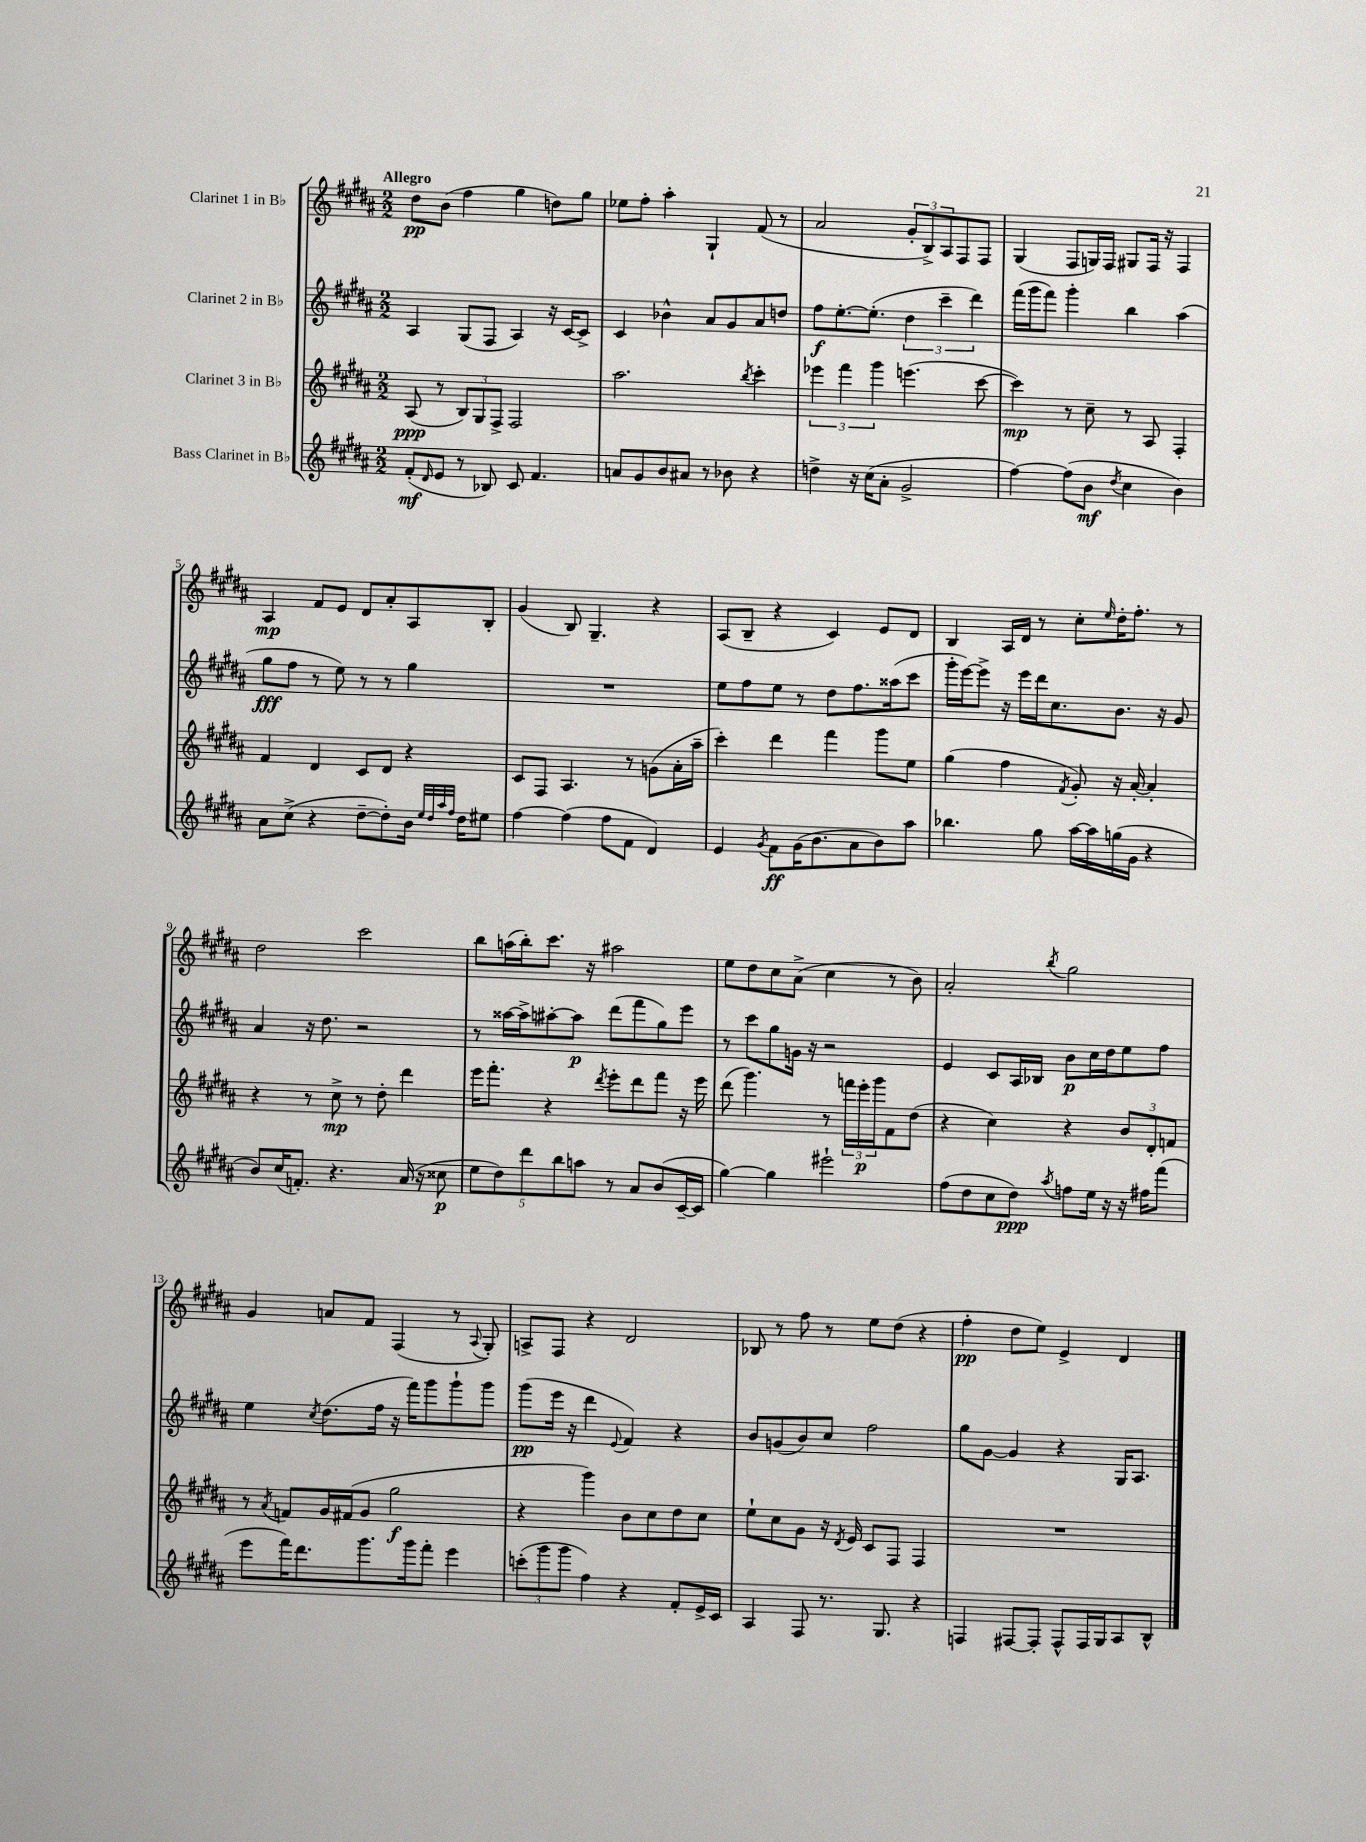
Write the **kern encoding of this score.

**kern	**dynam	**kern	**dynam	**kern	**dynam	**kern	**dynam
*part4	*part4	*part3	*part3	*part2	*part2	*part1	*part1
*staff4	*staff4	*staff3	*staff3	*staff2	*staff2	*staff1	*staff1
*I"Bass Clarinet in B♭	*	*I"Clarinet 3 in B♭	*	*I"Clarinet 2 in B♭	*	*I"Clarinet 1 in B♭	*
*clefG2	*	*clefG2	*	*clefG2	*	*clefG2	*
*k[f#c#g#d#a#]	*	*k[f#c#g#d#a#]	*	*k[f#c#g#d#a#]	*	*k[f#c#g#d#a#]	*
*M2/2	*	*M2/2	*	*M2/2	*	*M2/2	*
=1	=1	=1	=1	=1	=1	=1	=1
!	!	!	!	!	!	!LO:TX:a:B:t=Allegro	!
(8f#'/L	mf	(8A#/	ppp	4A#/	.	8dd#\L	pp
16qqd#/	.	.	.	.	.	.	.
8e/J	.	8r	.	.	.	(8b\J	.
8r	.	12B/L)	.	(8G#/L	.	4ff#\	.
.	.	12G#/	.	.	.	.	.
8B-X/)	.	.	.	8F#/J	.	.	.
.	.	12F#^/J	.	.	.	.	.
8c#/	.	2F#/	.	4A#/)	.	4gg#\	.
4.f#/	.	.	.	.	.	.	.
.	.	.	.	16r	.	8ddn\L)	.
.	.	.	.	[16c#/KL	.	.	.
.	.	.	.	8c#^/J]	.	8gg#\J	.
=2	=2	=2	=2	=2	=2	=2	=2
8an/L	.	2.aa#\	.	4c#/	.	8ee-X\L	.
8g#/	.	.	.	.	.	8ff#'\J	.
8b/	.	.	.	4b-X^^\	.	4aa#'\	.
8a#X/J	.	.	.	.	.	.	.
8r	.	.	.	8a#/L	.	4G#`/	.
8b-X\	.	.	.	8g#/	.	.	.
.	.	8qbb/	.	.	.	.	.
4r	.	4ccc#'\	.	8a#/	.	(8f#/	.
.	.	.	.	8ddn/J	.	8r	.
=3	=3	=3	=3	=3	=3	=3	=3
4ddn^\	.	6eee-X\	.	8ff#\L	f	2a#/	.
.	.	.	.	[8.ee'\	.	.	.
.	.	6fff#\	.	.	.	.	.
16r	.	.	.	.	.	.	.
(16cc#\KL	.	.	.	(8.ee'\J]	.	.	.
.	.	6ggg#\	.	.	.	.	.
8a#'\J	.	.	.	.	.	.	.
2g#^/	.	(4.eeen\	.	6dd#\	.	12g#'/L	.
.	.	.	.	.	.	12B^/)	.
.	.	.	.	6ccc#~\	.	12A#/	.
.	.	.	.	.	.	8F#/	.
.	.	.	.	6ddd#\)	.	.	.
.	.	[8ccc#\	.	.	.	8F#/J	.
=4	=4	=4	=4	=4	=4	=4	=4
[4ff#\)	.	4ccc#\])	mp	(16fff#\LL	.	(4G#/	.
.	.	.	.	16ggg#\J	.	.	.
.	.	.	.	8fff#\J)	.	.	.
(8ff#\L]	.	8r	.	4ggg#'\	.	8F#/L	.
8b\J	mf	8cc#~\	.	.	.	16Gn/L)	.
.	.	.	.	.	.	16F#/JJ	.
8qdd#/	.	.	.	.	.	.	.
4cc#\	.	8r	.	4bb\	.	8G#X/L	.
.	.	8A#/	.	.	.	16F#/Jk	.
.	.	.	.	.	.	16r	.
4b\)	.	4F#'/	.	(4aa#\	.	4F#/	.
!!LO:LB:g=z
=5	=5	=5	=5	=5	=5	=5	=5
8a#\L	.	4f#/	.	8gg#\L	fff	4A#/	mp
(8cc#^\J	.	.	.	8ff#\J	.	.	.
4r	.	4d#/	.	8r	.	8f#/L	.
.	.	.	.	8ee\)	.	8e/J	.
[8dd#~\L	.	8c#/L	.	8r	.	8d#/L	.
8dd#'\])	.	8d#/J	.	8r	.	8a#'/	.
16b\Jk	.	4r	.	4gg#\	.	8A#/	.
32qqee/LLL	.	.	.	.	.	.	.
32qqdd#/	.	.	.	.	.	.	.
32qqaa#/	.	.	.	.	.	.	.
32qqff#/JJJ	.	.	.	.	.	.	.
16dd#\KL	.	.	.	.	.	.	.
8ee#X\J	.	.	.	.	.	8B'/J	.
=6	=6	=6	=6	=6	=6	=6	=6
[4ff#\	.	8c#/L	.	1r	.	(4g#/	.
.	.	8F#/J	.	.	.	.	.
(4ff#\]	.	4.A#/	.	.	.	8B/)	.
.	.	.	.	.	.	4.G#~/	.
8ff#\L	.	.	.	.	.	.	.
8f#\J	.	8r	.	.	.	.	.
4d#/)	.	(8gn\L	.	.	.	4r	.
.	.	16a#'\L	.	.	.	.	.
.	.	16aa#~\JJ	.	.	.	.	.
=7	=7	=7	=7	=7	=7	=7	=7
4e/	.	4ccc#'\)	.	8ee\L	.	(8A#/L	.
.	.	.	.	8ff#\	.	8B~/J	.
8qg#/	.	.	.	.	.	.	.
8f#\L	ff	4ddd#\	.	8ee\J	.	4r	.
(16g#\K	.	.	.	8r	.	.	.
8.b\	.	.	.	.	.	.	.
.	.	4fff#\	.	8dd#\L	.	4c#/)	.
8a#\	.	.	.	8.ff#\	.	.	.
8b\)	.	8ggg#\L	.	.	.	8e/L	.
.	.	.	.	(16aa##X\k	.	.	.
8aa#\J	.	8ee\J	.	8ccc#\J	.	8d#/J	.
=8	=8	=8	=8	=8	=8	=8	=8
4.bb-X\	.	(4gg#\	.	16ggg#'\LL	.	4B/	.
.	.	.	.	[16eee\J)	.	.	.
.	.	.	.	8eee^\J]	.	.	.
.	.	4ff#\	.	16r	.	16A#/LL	.
.	.	.	.	16eee\LL	.	16d#/JJ	.
8gg#\	.	.	.	16ddd#\J	.	8r	.
.	.	.	.	8.cc#\	.	.	.
.	.	8qf#/	.	.	.	.	.
[16aa#\LL	.	8g#'/)	.	.	.	8cc#'\L	.
16aa#\]	.	.	.	.	.	.	.
.	.	.	.	.	.	16qqee/	.
(16ggn\	.	16r	.	8.b\J	.	16dd#'\K	.
16g#\JJ	.	[16a#'/	.	.	.	8.ff#'\J	.
4r	.	4a#'/]	.	.	.	.	.
.	.	.	.	16r	.	.	.
.	.	.	.	8g#/	.	8r	.
!!LO:LB:g=z
=9	=9	=9	=9	=9	=9	=9	=9
8b/L)	.	4r	.	4a#/	.	2dd#\	.
(16cc#/K	.	.	.	.	.	.	.
8.fn'/J)	.	.	.	.	.	.	.
.	.	8r	.	16r	.	.	.
.	.	.	.	8.dd#\	.	.	.
4.r	.	8cc#^\	mp	.	.	.	.
.	.	8r	.	2r	.	2ccc#\	.
.	.	8dd#'\	.	.	.	.	.
(16a#/	.	4ddd#\	.	.	.	.	.
16r	.	.	.	.	.	.	.
8cc##X\	p	.	.	.	.	.	.
=10	=10	=10	=10	=10	=10	=10	=10
10ee\L	.	16eee\KL	.	8r	.	8bb\L	.
.	.	8.fff#'\J	.	.	.	.	.
10dd#\)	.	.	.	.	.	.	.
.	.	.	.	[16aa##X\LL	.	(16aan\L	.
.	.	.	.	16aa##^\J]	.	16bb'\J)	.
10ddd#\	.	.	.	.	.	.	.
.	.	4r	.	[8aa#X'\	.	8.ccc#\J	.
10bb\	.	.	.	.	.	.	.
.	.	.	.	8aa#\J]	p	.	.
10aan\J	.	.	.	.	.	.	.
.	.	.	.	.	.	16r	.
.	.	8qddd#/	.	.	.	.	.
8r	.	8eee'\L	.	(8ddd#\L	.	2aa#X\	.
8a#/L	.	8ddd#\	.	8fff#\	.	.	.
(8b/	.	8fff#\J	.	8gg#\)	.	.	.
[16c#~/L	.	16r	.	8eee\J	.	.	.
16c#/JJ]	.	16eee\	.	.	.	.	.
=11	=11	=11	=11	=11	=11	=11	=11
[4gg#\)	.	(8ddd#\	.	8r	.	8ee\L	.
.	.	4.ggg#\)	.	8ccc#\L	.	8dd#\	.
4gg#\]	.	.	.	8gg#\	.	8cc#\	.
.	.	.	.	16gn\Jk	.	(8a#^\J	.
.	.	.	.	16r	.	.	.
2eee#X`\	.	8r	.	2r	.	4cc#\	.
.	.	24fffn\LL	.	.	.	.	.
.	.	24eee'\	p	.	.	.	.
.	.	24ggg#\J	.	.	.	.	.
.	.	8f#\	.	.	.	8r	.
.	.	(8dd#\J	.	.	.	8b\)	.
=12	=12	=12	=12	=12	=12	=12	=12
(8ff#\L	.	4r	.	4e/	.	2a#'/	.
8dd#\	.	.	.	.	.	.	.
8cc#\	.	4cc#\)	.	8c#/L	.	.	.
8dd#\J)	ppp	.	.	16A#/L	.	.	.
.	.	.	.	16B-X/JJ	.	.	.
8qaa#/	.	.	.	.	.	8qbb/	.
8ffn\L	.	4r	.	8b\L	p	2gg#\	.
16ee\Jk	.	.	.	16cc#\L	.	.	.
16r	.	.	.	16dd#\J	.	.	.
16r	.	12b/L	.	8ee\	.	.	.
16ff#X\KL	.	.	.	.	.	.	.
.	.	12d#'/	.	.	.	.	.
(8fff#\J	.	.	.	8ff#\J	.	.	.
.	.	12fn/J	.	.	.	.	.
!!LO:LB:g=z
=13	=13	=13	=13	=13	=13	=13	=13
8eee\L	.	8r	.	4ee\	.	4g#/	.
.	.	8qa#/	.	.	.	.	.
16fff#\K)	.	8fn/L	.	.	.	.	.
8.ddd#\	.	.	.	.	.	.	.
.	.	.	.	8qcc#/	.	.	.
.	.	16g#/L	.	(8.dd#\L	.	8an/L	.
.	.	(16f#X/J	.	.	.	.	.
8.ggg#\	.	8g#/J	.	.	.	8f#/J	.
.	.	.	.	16ff#\Jk	.	.	.
.	.	2gg#\	f	16r	.	(4F#/	.
16ggg#\k	.	.	.	16fff#\KL)	.	.	.
8fff#'\J	.	.	.	8ggg#\	.	.	.
4eee\	.	.	.	8ggg#`\	.	8r	.
.	.	.	.	.	.	8qqA#/	.
.	.	.	.	8ggg#\J	.	8G#'/)	.
=14	=14	=14	=14	=14	=14	=14	=14
(12cccn'\L	.	4r	.	(8ggg#\L	pp	8An^/L	.
12ggg#\	.	.	.	.	.	.	.
.	.	.	.	16eee\Jk	.	8F#/J	.
12ggg#\J	.	.	.	.	.	.	.
.	.	.	.	16r	.	.	.
4ff#\)	.	4ggg#\)	.	4ddd#\	.	4r	.
.	.	.	.	8qqe/	.	.	.
4r	.	8b\L	.	4f#/)	.	2d#/	.
.	.	8cc#\	.	.	.	.	.
8f#'/L	.	8dd#\	.	4r	.	.	.
16e^/L	.	8cc#\J	.	.	.	.	.
16c#/JJ	.	.	.	.	.	.	.
=15	=15	=15	=15	=15	=15	=15	=15
4A#/	.	8ee`\L	.	8b/L	.	8B-X/	.
.	.	8cc#\	.	(8gn/	.	8r	.
8F#/	.	8g#\J	.	8b/)	.	8ff#\	.
8.r	.	16r	.	8cc#/J	.	8r	.
.	.	8qd#/	.	.	.	.	.
.	.	16e/	.	.	.	.	.
.	.	8c#/L	.	2ff#\	.	8ee\L	.
8.G#/	.	.	.	.	.	.	.
.	.	8F#/J	.	.	.	(8dd#\J	.
4r	.	4F#/	.	.	.	4r	.
=16	=16	=16	=16	=16	=16	=16	=16
4Fn/	.	1r	.	8gg#\L	.	4ff#'\	pp
.	.	.	.	[8g#\J	.	.	.
[8F#X/L	.	.	.	4g#/]	.	8dd#\L	.
8F#'/J]	.	.	.	.	.	8ee\J)	.
8F#^^/L	.	.	.	4r	.	4e^/	.
16F#/L	.	.	.	.	.	.	.
16G#/J	.	.	.	.	.	.	.
8A#/	.	.	.	16G#/KL	.	4d#/	.
.	.	.	.	8.A#/J	.	.	.
8B^^/J	.	.	.	.	.	.	.
==	==	==	==	==	==	==	==
*-	*-	*-	*-	*-	*-	*-	*-
